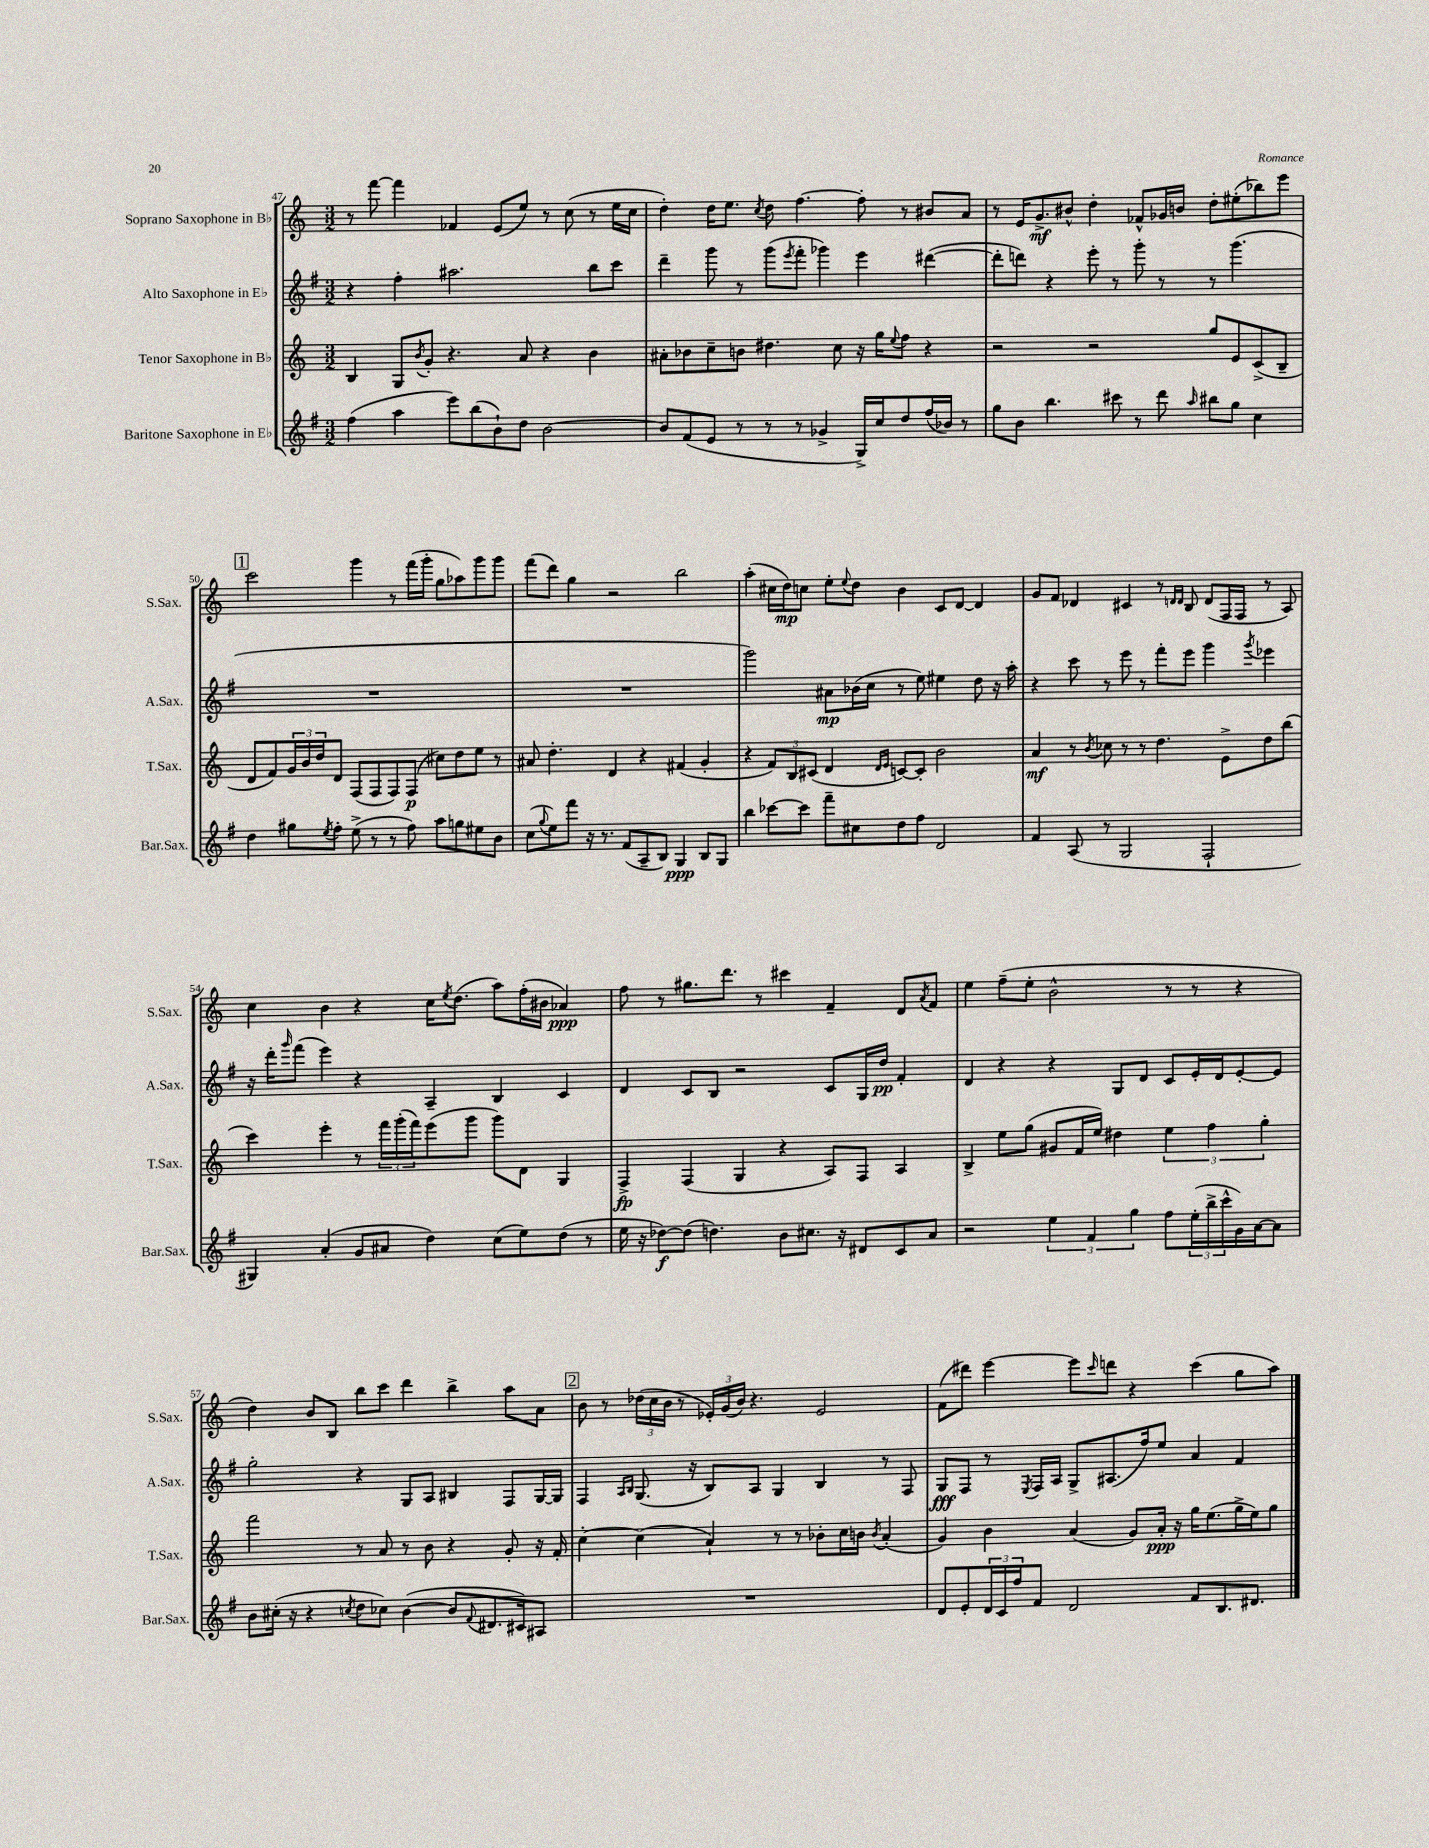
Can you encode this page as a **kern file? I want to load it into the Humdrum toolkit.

**kern	**kern	**kern	**kern
*staff4	*staff3	*staff2	*staff1
*clefG2	*clefG2	*clefG2	*clefG2
*k[f#]	*k[]	*k[f#]	*k[]
*M3/2	*M3/2	*M3/2	*M3/2
(4ff#	4B	4r	8r
.	.	.	[8fff
4aa	8G	4ff#'	4fff]
.	8qb	.	.
.	8g'	.	.
8eee)	4.r	2.aa#	4f-
(8bb	.	.	.
8b`)	.	.	(8e
8dd	8a	.	8ee)
[2b	4r	.	8r
.	.	.	(8cc
.	4b	8bb	8r
.	.	8ccc	16ee
.	.	.	16cc
=	=	=	=
8b]	8a#'	4ddd~	4dd')
(8f#	8b-	.	.
8e	8cc~	8ggg	16dd
.	.	.	8.ee
8r	8b	8r	.
.	.	.	8qcc
8r	4.dd#	(8ggg	8dd
.	.	8qeee	.
8r	.	8fff#'	[4.ff
4g-^	.	4ggg-)	.
.	8cc	.	.
16G^)	16r	4eee	8ff']
16cc	16gg	.	.
.	8qqee	.	.
8dd	8ff	.	8r
(16ff#	4r	([4ddd#	8b#
16b-)	.	.	.
8r	.	.	8a
=	=	=	=
8gg	2r	8ddd#']	8r
8b	.	8ddd)	16e
.	.	.	8.g^
4.bb	.	4r	.
.	.	.	8b#^^
.	2r	8eee'	4dd'
8ccc#	.	8r	.
8r	.	8ggg'	8f-^^
8ddd	.	8r	16g-
.	.	.	16b
16qqaa	.	.	.
8bb#	8gg	8r	8dd'
8gg	8e	(4.ggg	(8ee#'
4cc	(8c^	.	8bb-)
.	8B~	.	8eee
=	=	=	=
4dd	8d	1.r	2ccc
.	8f)	.	.
8gg#	24g	.	.
.	24b	.	.
.	24dd	.	.
8qee	.	.	.
8ff#'	8d	.	.
(8ee^	(8F	.	4ggg
8r	8F	.	.
8r	8F)	.	8r
8ff#)	(8F	.	(16fff
.	.	.	16ggg'
8aa	8cc#)	.	8gg
8gg	8dd	.	8aa-)
8ee#	8ee	.	8ggg
8b	8r	.	8ggg
=	=	=	=
(8cc	8a#	1.r	(8fff
8qqgg	.	.	.
8ee)	4.dd'	.	8ddd)
8fff#	.	.	4gg
16r	.	.	.
8.r	.	.	.
.	4d	.	2r
(8f#	.	.	.
8A~	4r	.	.
8B)	.	.	.
4G	(4f#	.	2bb
8B	4g'	.	.
8G	.	.	.
=	=	=	=
4bb	4r	2ggg)	(4aa'
[8ccc-	12f)	.	16cc#
.	.	.	16dd)
.	12B	.	.
8ccc-]	.	.	8cc
.	(12c#	.	.
8fff#~	4d	8a#	8ee'
.	.	.	8qqee
8cc#	.	(16b-	8dd
.	.	16cc	.
.	16qqd	.	.
.	16qqe	.	.
8dd	[8c)	8r	4b
8ff#	8c']	8ee)	.
2d	2b	4ee#	8c
.	.	.	[8d
.	.	8dd	4d]
.	.	16r	.
.	.	16aa'	.
=	=	=	=
4f#	4a	4r	8g
.	.	.	8f
(8A	8r	8ccc	4d-
.	8qb	.	.
8r	8cc-	8r	.
2G	8r	8eee	4c#
.	8r	8r	.
.	4.dd	8fff#'	8r
.	.	.	16qqd
.	.	.	16qqd
.	.	8eee	8B
2F#`	.	4ggg	(8d
.	8e^	.	16F
.	.	.	16F
.	.	8qggg	.
.	8dd	4eee-	8r
.	(8bb	.	8A)
=	=	=	=
4G#)	4ccc)	16r	4cc
.	.	16ddd'	.
.	.	16qqggg	.
.	.	(8fff#	.
(4a'	4eee'	4eee)	4b
8g	8r	4r	4r
8a#	24fff	.	.
.	(24ggg'	.	.
.	24fff)	.	.
4dd)	(8eee	4A~	16cc
.	.	.	8qee
.	.	.	(8.dd
.	8ggg	.	.
(8cc	8ggg)	4B	8aa)
8ee)	8d	.	(16ff'
.	.	.	16b#
(8dd	4G	4c	4a-)
8r	.	.	.
=	=	=	=
16ee	4F^	4d	8ff
16r	.	.	.
[8dd-)	.	.	8r
(8dd-]	(4F	8c	8.gg#
4.dd)	.	8B	.
.	.	.	8.ddd
.	4G	2r	.
.	.	.	8r
8b	4r	.	4ccc#
8.cc#	.	.	.
.	8A)	8c	4f~
16r	.	.	.
8d#	8F	16G	.
.	.	16dd	.
8c	4A	4f#'	8d
.	.	.	8qa
8a	.	.	8f
=	=	=	=
2r	4B^	4d	4ee
.	8ee	4r	(8ff~
.	(8gg	.	8ee'
6ee	8g#	4r	2b^^
.	16f	.	.
6f#	.	.	.
.	16ee)	.	.
.	4dd#	8G	.
6gg	.	.	.
.	.	8d	.
8ff#	6ee	8c	8r
(24ee'	.	16e'	8r
24bb^	6ff	.	.
.	.	16d	.
24ccc^^	.	.	.
16g)	.	[8e'	4r
[16a	.	.	.
.	6gg'	.	.
8a]	.	8e]	.
=	=	=	=
8b	2fff	2gg'	4dd)
(16cc#'	.	.	.
16r	.	.	.
4r	.	.	8b
.	.	.	8B
8qcc	.	.	.
8dd	8r	4r	8bb
8cc-)	8a	.	8ccc
([4b	8r	8G	4ddd
.	8b	8A	.
8b]	4r	4B#	4bb^
8qqf#	.	.	.
8.d#	.	.	.
.	8g'	8F#	8aa
16c#)	.	.	.
8A#	16r	[16G	8a
.	16f'	16G]	.
=	=	=	=
1.r	[4cc'	4F#	8b
.	.	.	8r
.	.	16qqA	.
.	.	16qqB	.
.	(4cc]	(8.G	(24dd-
.	.	.	24cc
.	.	.	24b
.	.	.	8r
.	.	16r	.
.	4a`)	8B)	24e-')
.	.	.	(24g
.	.	.	24b)
.	.	8A	4.r
.	8r	4G	.
.	8r	.	.
.	8b-'	4B	2e-
.	16cc	.	.
.	16b	.	.
.	8qb	.	.
.	(4a'	8r	.
.	.	8F#	.
=	=	=	=
8d	4g)	8G	(8f
8e'	.	8F#	8ddd#)
24d	4b	8r	[4eee
24c	.	.	.
24ff#	.	.	.
.	.	8qE	.
8f#	.	16F#	.
.	.	16A	.
2d	(4a	8G^	8eee]
.	.	.	16qqccc
.	.	(8.A#	8ddd
.	8g)	.	4r
.	.	16ff#)	.
.	16a'	8ee	.
.	16r	.	.
8f#	16gg	4a	(4ccc
.	(8.ee	.	.
8.B	.	.	.
.	16gg^	4f#	8gg
8.d#	16ee)	.	.
.	8gg	.	8aa)
==	==	==	==
*-	*-	*-	*-
